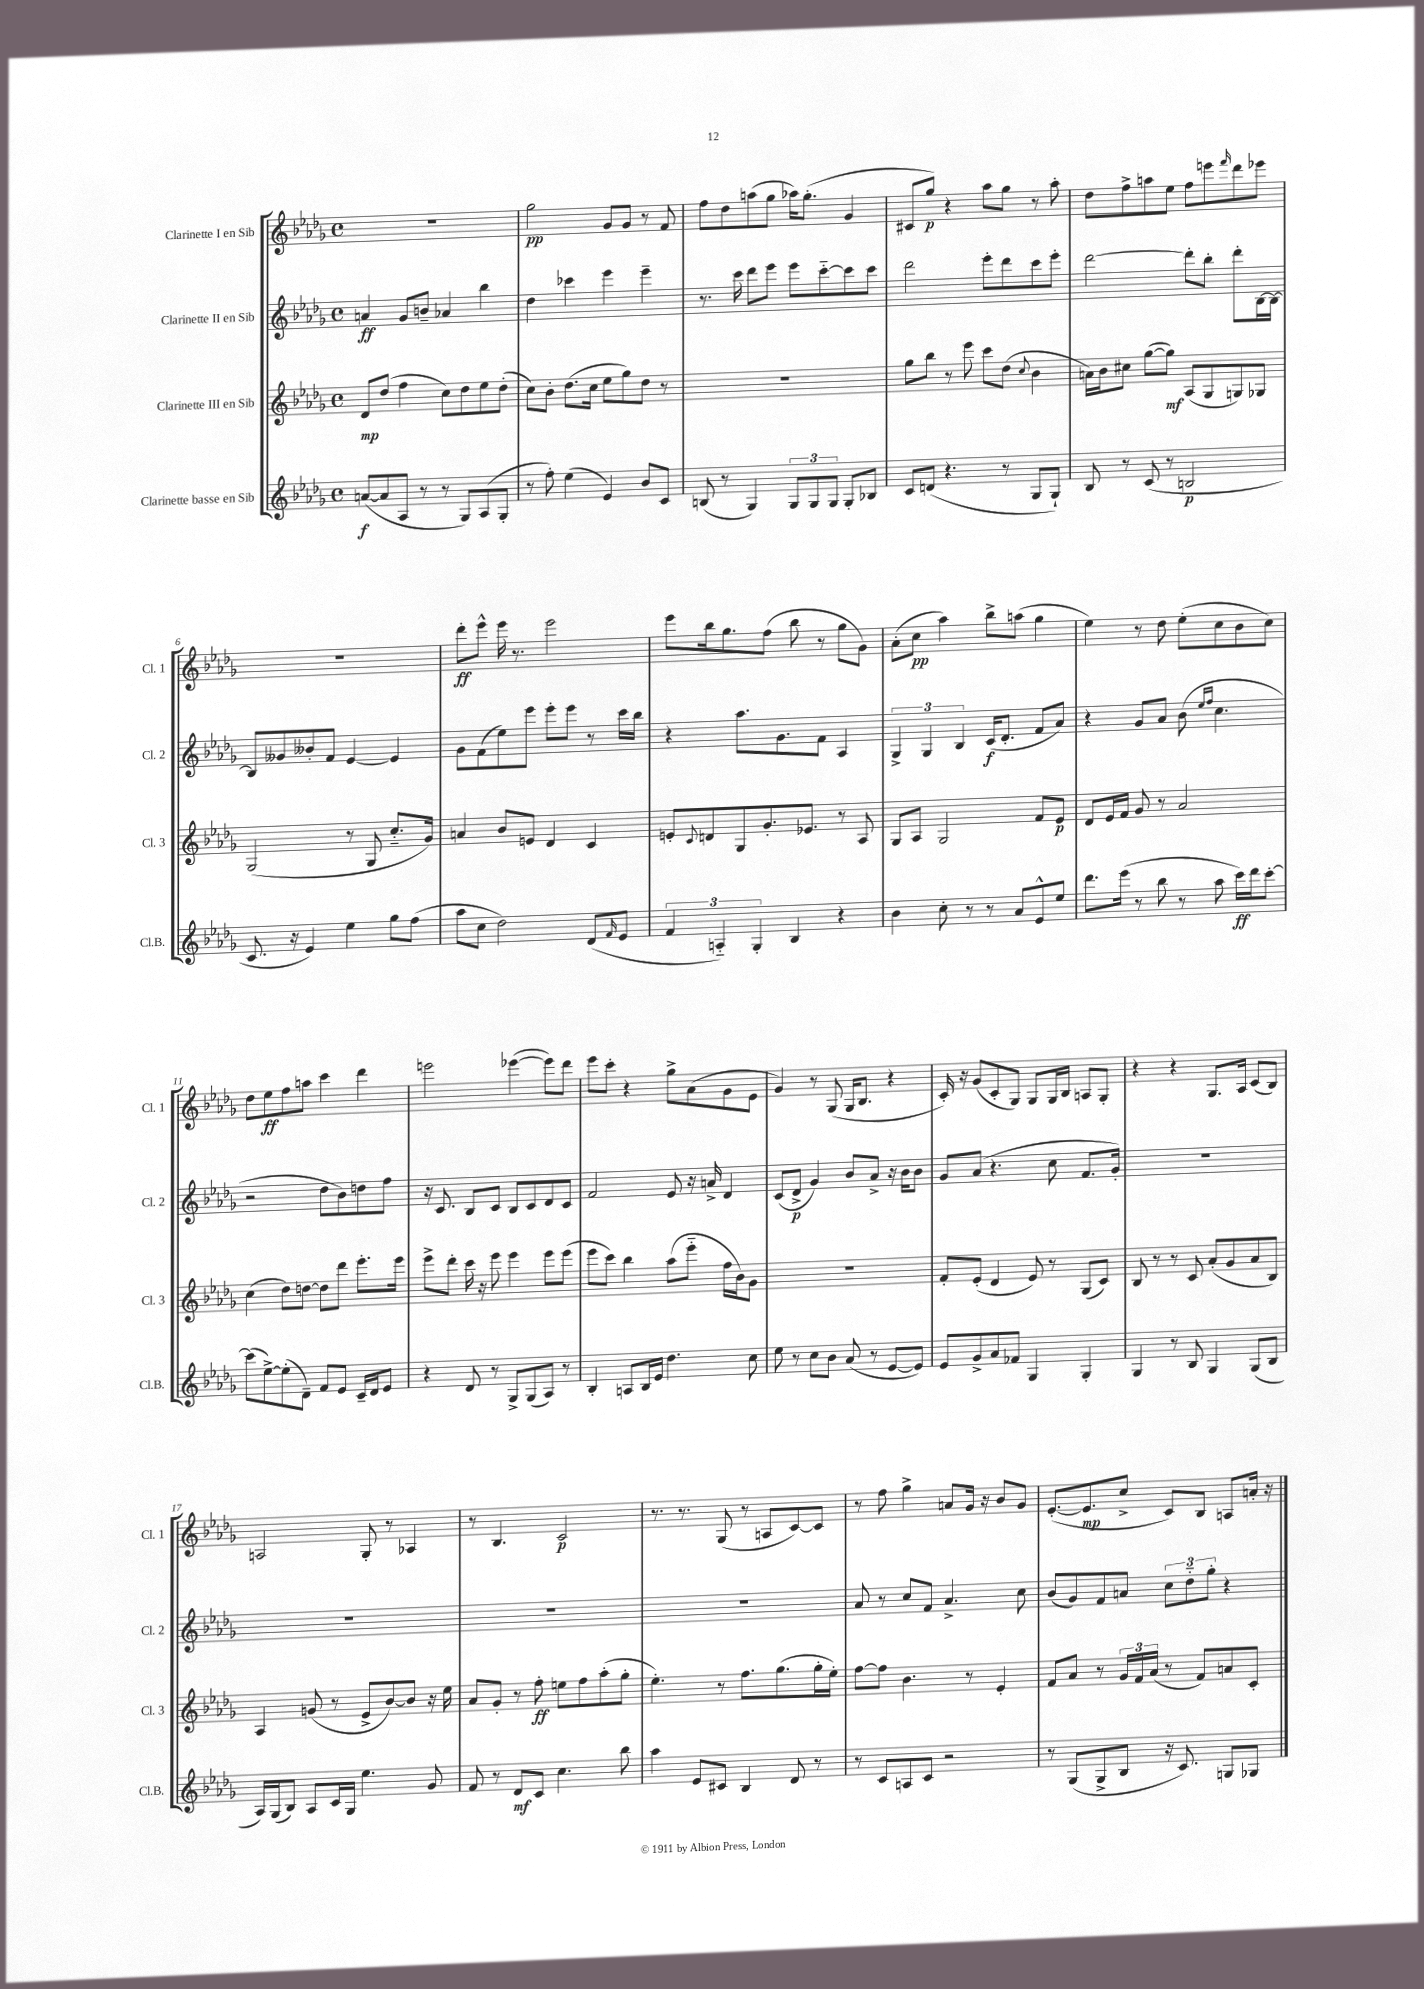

**kern	**dynam	**kern	**dynam	**kern	**dynam	**kern	**dynam
*part4	*part4	*part3	*part3	*part2	*part2	*part1	*part1
*staff4	*staff4	*staff3	*staff3	*staff2	*staff2	*staff1	*staff1
*I"Clarinette basse en Sib	*	*I"Clarinette III en Sib	*	*I"Clarinette II en Sib	*	*I"Clarinette I en Sib	*
*I'Cl.B.	*	*I'Cl. 3	*	*I'Cl. 2	*	*I'Cl. 1	*
*clefG2	*	*clefG2	*	*clefG2	*	*clefG2	*
*k[b-e-a-d-g-]	*	*k[b-e-a-d-g-]	*	*k[b-e-a-d-g-]	*	*k[b-e-a-d-g-]	*
*M4/4	*	*M4/4	*	*M4/4	*	*M4/4	*
*met(c)	*	*met(c)	*	*met(c)	*	*met(c)	*
=1	=1	=1	=1	=1	=1	=1	=1
([8an/L	f	8d-/L	mp	4an/	ff	1r	.
8a/]	.	(8dd-/J	.	.	.	.	.
8A-/J	.	4ff\	.	8g-/L	.	.	.
8r	.	.	.	8bn~/J	.	.	.
8r	.	8cc\L)	.	4a-X/	.	.	.
8G-/L)	.	8dd-\	.	.	.	.	.
(8A-/	.	8ee-\	.	4bb-\	.	.	.
8G-'/J	.	(8dd-'\J	.	.	.	.	.
=2	=2	=2	=2	=2	=2	=2	=2
8r	.	8cc\L)	.	4dd-\	.	2gg-\	pp
8ff'\)	.	8b-'\J	.	.	.	.	.
(4ee-\	.	(8.dd-\L	.	4ccc-X\	.	.	.
.	.	16cc\Jk	.	.	.	.	.
4e-/)	.	8ee-\L	.	4eee-\	.	8g-/L	.
.	.	8gg-\)	.	.	.	8g-/J	.
8b-/L	.	8dd-\J	.	4eee-~\	.	8r	.
8c/J	.	8r	.	.	.	8f/	.
=3	=3	=3	=3	=3	=3	=3	=3
(8Bn/	.	1r	.	8.r	.	8ff\L	.
8r	.	.	.	.	.	8dd-\	.
.	.	.	.	16ccc\	.	.	.
4G-/)	.	.	.	8ddd-\L	.	(8aan\	.
.	.	.	.	8eee-\J	.	8gg-\J	.
12G-/L	.	.	.	8eee-\L	.	16aa-X\KL)	.
.	.	.	.	.	.	(8.gg-'\J	.
12G-/	.	.	.	.	.	.	.
.	.	.	.	[8ccc\	.	.	.
12G-/J	.	.	.	.	.	.	.
8G-'/L	.	.	.	8ccc\]	.	4g-/	.
8B-X/J	.	.	.	8ccc\J	.	.	.
=4	=4	=4	=4	=4	=4	=4	=4
8c/L	.	8gg-\L	.	2ddd-\	.	8c#X/L	.
(8dn/J	.	8bb-\J	.	.	.	8gg-/J)	p
4.r	.	8r	.	.	.	4r	.
.	.	8eee-\	.	.	.	.	.
.	.	8ccc\L	.	8eee-'\L	.	8aa-\L	.
8r	.	(8dd-\J	.	8ddd-\	.	8gg-\J	.
.	.	8qqcc/	.	.	.	.	.
8G-/L	.	4b-\	.	8ccc\	.	8r	.
8G-`/J)	.	.	.	8eee-'\J	.	8aa-'\	.
=5	=5	=5	=5	=5	=5	=5	=5
8B-/	.	16an\LL)	.	[2ddd-\	.	8dd-\L	.
.	.	16b-\J	.	.	.	.	.
8r	.	8cc#X\J	.	.	.	8ff^\	.
(8c/	.	([8gg-\L	.	.	.	8aan\	.
8r	.	8gg-\J])	mf	.	.	8ee-\J	.
2Bn/	p	(8A-/L	.	8ddd-'\L]	.	8ff\L	.
.	.	8G-/	.	8bb-'\J	.	8eeen\	.
.	.	.	.	.	.	16qqfff/	.
.	.	8Gn/)	.	8ddd-'\L	.	8ddd-\	.
.	.	8G-X/J	.	[16B-\L	.	8eee-X\J	.
.	.	.	.	16B-\JJ_	.	.	.
!!LO:LB:g=z
=6	=6	=6	=6	=6	=6	=6	=6
8.c/	.	(2G-/	.	8B-/L]	.	1r	.
.	.	.	.	8g--X/	.	.	.
16r	.	.	.	.	.	.	.
4e-/)	.	.	.	8b--X'/	.	.	.
.	.	.	.	8f/J	.	.	.
4ee-\	.	8r	.	[4e-/	.	.	.
.	.	8G-/	.	.	.	.	.
8gg-\L	.	8.cc/L	.	4e-/]	.	.	.
(8ff\J	.	.	.	.	.	.	.
.	.	16g-/Jk)	.	.	.	.	.
=7	=7	=7	=7	=7	=7	=7	=7
8aa-\L	.	4an/	.	8g-\L	.	8ddd-'\L	ff
8cc\J	.	.	.	(8f\	.	8eee-^^\J	.
2dd-\)	.	8b-/L	.	8ee-\)	.	16eee-\	.
.	.	.	.	.	.	8.r	.
.	.	8en/J	.	8eee-\J	.	.	.
.	.	4d-/	.	8eee-'\L	.	2eee-\	.
.	.	.	.	8eee-\J	.	.	.
(8d-/L	.	4c/	.	8r	.	.	.
16qqf/	.	.	.	.	.	.	.
8e-/J	.	.	.	16ccc\LL	.	.	.
.	.	.	.	16bb-\JJ	.	.	.
=8	=8	=8	=8	=8	=8	=8	=8
6f/	.	8en'/L	.	4r	.	8eee-\L	.
.	.	8qqc/	.	.	.	.	.
.	.	8dn/	.	.	.	16bb-\k	.
6An/)	.	.	.	.	.	.	.
.	.	.	.	.	.	8.gg-\	.
.	.	8G-/	.	8.aa-\L	.	.	.
6G-'/	.	.	.	.	.	.	.
.	.	8.g-'/	.	.	.	(8ff\J	.
.	.	.	.	8.g-\	.	.	.
4B-/	.	.	.	.	.	8bb-\	.
.	.	8.e-X/J	.	.	.	.	.
.	.	.	.	8f\J	.	8r	.
4r	.	8r	.	4A-/	.	8gg-\L	.
.	.	8A-/	.	.	.	8g-\J)	.
=9	=9	=9	=9	=9	=9	=9	=9
4b-\	.	8G-/L	.	6G-^/	.	(8a-'\L	.
.	.	8A-/J	.	.	.	8cc\J	pp
.	.	.	.	6G-/	.	.	.
8cc'\	.	2G-/	.	.	.	4aa-\)	.
.	.	.	.	6B-/	.	.	.
8r	.	.	.	.	.	.	.
8r	.	.	.	(16c/KL	f	8bb-^\L	.
.	.	.	.	8.d-'/J	.	.	.
8a-/L	.	.	.	.	.	(8aan\J	.
8e-^^/	.	8f/L	.	8f/L	.	4gg-\	.
8ee-/J	.	8e-/J	p	8a-/J)	.	.	.
=10	=10	=10	=10	=10	=10	=10	=10
8.ddd-\L	.	8d-/L	.	4r	.	4ee-\)	.
.	.	16e-/L	.	.	.	.	.
(16eee-\Jk	.	16f/JJ	.	.	.	.	.
8r	.	8g-/	.	8g-/L	.	8r	.
8bb-\	.	8r	.	8a-/J	.	8dd-\	.
8r	.	2a-/	.	(8b-\	.	(8ee-'\L	.
.	.	.	.	16qqee-/LL	.	.	.
.	.	.	.	16qqff/JJ	.	.	.
8aa-\	.	.	.	4.cc\	.	8cc\	.
16ccc\LL)	ff	.	.	.	.	8b-\	.
16ddd-\J	.	.	.	.	.	.	.
[8ccc'\J	.	.	.	.	.	8cc\J)	.
!!LO:LB:g=z
=11	=11	=11	=11	=11	=11	=11	=11
(8ccc\L]	.	(4cc\	.	2r	.	8dd-\L	.
[8ee-^\)	.	.	.	.	.	8ee-\	ff
(8ee-'\]	.	8dd-\L)	.	.	.	8ff\	.
8d-~\J)	.	[8ddn\J	.	.	.	8aan\J	.
8f/L	.	8dd\L]	.	8dd-\L	.	4ccc\	.
8e-/J	.	8ddd-\J	.	8b-\)	.	.	.
16c~/LL	.	8.eee-'\L	.	8ddn\	.	4ddd-\	.
16d-/J	.	.	.	.	.	.	.
8e-/J	.	.	.	8ff\J	.	.	.
.	.	16eee-\Jk	.	.	.	.	.
=12	=12	=12	=12	=12	=12	=12	=12
4r	.	8eee-^\L	.	16r	.	2eeen\	.
.	.	.	.	8.c/	.	.	.
.	.	8ddd-'\J	.	.	.	.	.
8d-/	.	16ccc\	.	8B-/L	.	.	.
.	.	16r	.	.	.	.	.
8r	.	8eee-\	.	8c/J	.	.	.
8G-^/L	.	4eee-\	.	8B-/L	.	([4eee-X\	.
(8G-/	.	.	.	8c/	.	.	.
8A-/J)	.	8eee-\L	.	8d-/	.	8eee-\L])	.
8r	.	(8eee-\J	.	8c/J	.	8ddd-\J	.
=13	=13	=13	=13	=13	=13	=13	=13
4B-'/	.	8eee-\L	.	2f/	.	8eee-\L	.
.	.	8ccc\J)	.	.	.	8ccc'\J	.
8An/L	.	4bb-\	.	.	.	4r	.
16B-/L	.	.	.	.	.	.	.
16e-/JJ	.	.	.	.	.	.	.
4.dd-\	.	(8aa-\L	.	8e-/	.	8gg-^\L	.
.	.	8eee-\J	.	16r	.	(8a-\	.
.	.	.	.	16an^/	.	.	.
.	.	16ff\LL	.	4d-/	.	8g-\	.
.	.	16b-\J)	.	.	.	.	.
8cc\	.	8g-\J	.	.	.	8e-\J	.
=14	=14	=14	=14	=14	=14	=14	=14
8ee-\	.	1r	.	(8c/L	.	4g-/)	.
8r	.	.	.	8d-^/J	p	.	.
8cc\L	.	.	.	4g-/)	.	8r	.
8b-\J	.	.	.	.	.	(8G-/	.
(8a-/	.	.	.	8b-/L	.	16G-/KL	.
.	.	.	.	.	.	8.B-/J	.
8r	.	.	.	8a-^/J	.	.	.
[8e-/L	.	.	.	16r	.	4r	.
.	.	.	.	16b-\KL	.	.	.
8e-/J])	.	.	.	8b-\J	.	.	.
=15	=15	=15	=15	=15	=15	=15	=15
8e-/L	.	8f'/L	.	8g-/L	.	16c'/)	.
.	.	.	.	.	.	16r	.
8g-^/	.	(8e-'/J	.	(8a-/J	.	(8g-/L	.
8a-/	.	4d-/	.	4.r	.	8c'/	.
8f-X/J	.	.	.	.	.	8G-/J)	.
4G-/	.	8e-/)	.	.	.	8G-/L	.
.	.	8r	.	8cc\	.	16G-/L	.
.	.	.	.	.	.	16B-/JJ	.
4G-'/	.	(8G-/L	.	8.f/L	.	8An/L	.
.	.	8c/J)	.	.	.	8G-'/J	.
.	.	.	.	16g-'/Jk)	.	.	.
=16	=16	=16	=16	=16	=16	=16	=16
4G-/	.	8B-/	.	1r	.	4r	.
.	.	8r	.	.	.	.	.
8r	.	8r	.	.	.	4r	.
8B-/	.	8c/	.	.	.	.	.
4G-/	.	(8a-'/L	.	.	.	8.G-/L	.
.	.	8g-/	.	.	.	.	.
.	.	.	.	.	.	16A-/Jk	.
(8G-/L	.	8a-/	.	.	.	(8c/L	.
8B-/J	.	8B-/J)	.	.	.	8B-/J)	.
!!LO:LB:g=z
=17	=17	=17	=17	=17	=17	=17	=17
16A-/LL)	.	4A-/	.	1r	.	2An/	.
(16G-/J	.	.	.	.	.	.	.
8B-/J)	.	.	.	.	.	.	.
8A-/L	.	(8gn/	.	.	.	.	.
16c/L	.	8r	.	.	.	.	.
16G-/JJ	.	.	.	.	.	.	.
4.ee-\	.	8e-^/L	.	.	.	8G-'/	.
.	.	[8b-/)	.	.	.	8r	.
.	.	8b-/J]	.	.	.	4A-X/	.
8g-/	.	16r	.	.	.	.	.
.	.	16ee-\	.	.	.	.	.
=18	=18	=18	=18	=18	=18	=18	=18
8f/	.	8a-/L	.	1r	.	8r	.
8r	.	8g-'/J	.	.	.	4.B-/	.
8d-/L	mf	8r	.	.	.	.	.
8c/J	.	8ff'\	ff	.	.	.	.
4.cc\	.	8een\L	.	.	.	2c/	p
.	.	8ff\	.	.	.	.	.
.	.	(8aa-'\	.	.	.	.	.
8bb-\	.	8gg-'\J	.	.	.	.	.
=19	=19	=19	=19	=19	=19	=19	=19
4aa-\	.	4.ee-'\)	.	1r	.	8.r	.
.	.	.	.	.	.	8.r	.
8e-/L	.	.	.	.	.	.	.
8c#X/J	.	8r	.	.	.	(8G-/	.
4B-/	.	8.ff\L	.	.	.	8r	.
.	.	.	.	.	.	8An/L	.
.	.	(8.gg-\	.	.	.	.	.
8d-/	.	.	.	.	.	[8c/)	.
8r	.	16gg-'\L	.	.	.	8c/J]	.
.	.	16ee-'\JJ)	.	.	.	.	.
=20	=20	=20	=20	=20	=20	=20	=20
8r	.	[8ff\L	.	8a-/	.	8r	.
8c/L	.	8ff\J]	.	8r	.	8ff\	.
8An/	.	4.b-\	.	8cc/L	.	4gg-^\	.
8c/J	.	.	.	8f/J	.	.	.
2r	.	.	.	4.a-^/	.	8an/L	.
.	.	8r	.	.	.	16g-/Jk	.
.	.	.	.	.	.	16r	.
.	.	4e-'/	.	.	.	8b-/L	.
.	.	.	.	8cc\	.	8g-/J	.
=21	=21	=21	=21	=21	=21	=21	=21
8r	.	8f/L	.	(8b-/L	.	([8.e-'/L	.
(8G-/L	.	8a-/J	.	8g-/)	.	.	.
.	.	.	.	.	.	8.e-/]	mp
8G-^/	.	8r	.	8f/	.	.	.
8B-/J	.	24g-/LL	.	8an/J	.	8cc^/J	.
.	.	24f/	.	.	.	.	.
.	.	(24a-/JJ	.	.	.	.	.
16r	.	8r	.	12cc\L	.	8c/L)	.
8.c/)	.	.	.	.	.	.	.
.	.	.	.	12dd-\	.	.	.
.	.	8f/L)	.	.	.	8B-/J	.
.	.	.	.	12gg-'\J	.	.	.
8Gn/L	.	8an/	.	4r	.	8An/L	.
8G-X/J	.	8c'/J	.	.	.	16an'/Jk	.
.	.	.	.	.	.	16r	.
==	==	==	==	==	==	==	==
*-	*-	*-	*-	*-	*-	*-	*-
